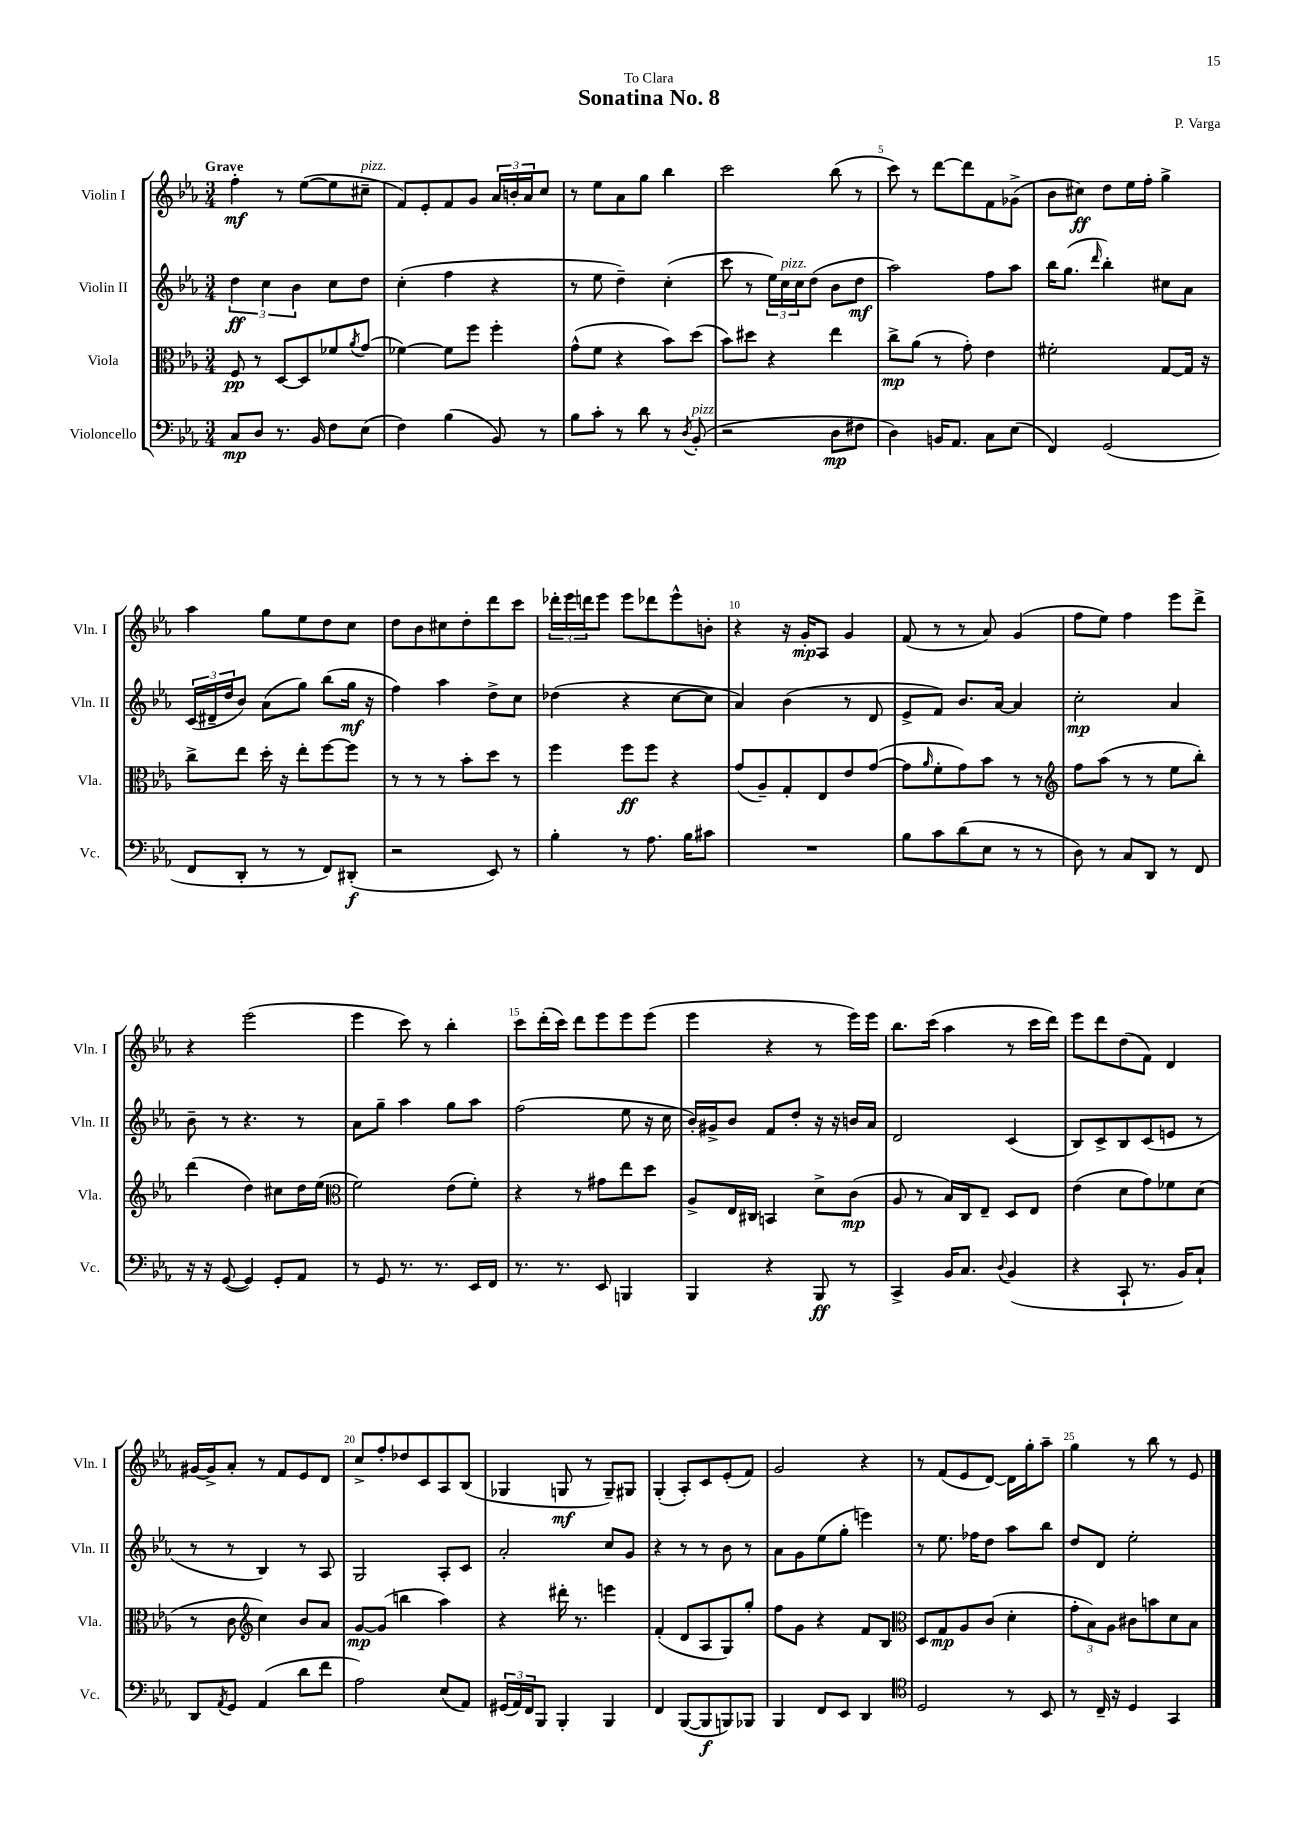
\header { title = "Sonatina No. 8" composer = "P. Varga" dedication = "To Clara" }
<<
\new StaffGroup <<
\new Staff = "s0" \with { instrumentName = "Violin I" shortInstrumentName = "Vln. I" } {
    \clef treble \key ees \major \numericTimeSignature \time 3/4 \tempo "Grave"
    f''4-.\mf r8 ees''8~( ees''8 cis''8--^\markup { \italic "pizz." } |
    f'8) ees'8-. f'8 g'8 \tuplet 3/2 { aes'16 b'16-. aes'16 } c''8 |
    r8 ees''8 aes'8 g''8 bes''4 |
    c'''2 bes''8( r8 |
    c'''8) r8 d'''8~ d'''8 f'8 ges'8->( |
    bes'8 cis''8\ff) d''8 ees''16 f''16-. g''4-> |
    aes''4 g''8 ees''8 d''8 c''8 |
    d''8 bes'8 cis''8 d''8-. d'''8 c'''8 |
    \tuplet 3/2 { des'''16-. ees'''16 d'''16 } ees'''8 ees'''8 des'''8 ees'''8-^ b'8-. |
    r4 r16 g'16-.\mp aes8 g'4 |
    f'8( r8 r8 aes'8) g'4( |
    f''8 ees''8) f''4 ees'''8 d'''8-> |
    r4 ees'''2( |
    ees'''4 c'''8) r8 bes''4-. |
    c'''8 d'''16-.( c'''16) d'''8 ees'''8 ees'''8 ees'''8( |
    ees'''4 r4 r8 ees'''16) ees'''16 |
    bes''8. c'''16( aes''4 r8 c'''16 d'''16) |
    ees'''8 d'''8 d''8( f'8) d'4 |
    gis'16~ gis'16-> aes'8-. r8 f'8 ees'8 d'8 |
    c''8-> f''8-. des''8 c'8 aes8 bes8( |
    ges4 g8\mf r8 g8--) gis8 |
    g4-.( aes8-.) c'8 ees'8-.( f'8) |
    g'2 r4 |
    r8 f'8( ees'8 d'8~) d'16 g''16-. aes''8-- |
    g''4 r8 bes''8 r8 ees'8 \bar "|." |
}
\new Staff = "s1" \with { instrumentName = "Violin II" shortInstrumentName = "Vln. II" } {
    \clef treble \key ees \major \numericTimeSignature \time 3/4
    \tuplet 3/2 { d''4\ff c''4 bes'4 } c''8 d''8 |
    c''4-.( f''4 r4 |
    r8 ees''8 d''4--) c''4-.( |
    c'''8 r8 \tuplet 3/2 { ees''16) c''16^\markup { \italic "pizz." } c''16 } d''8( bes'8 d''8\mf |
    aes''2) f''8 aes''8 |
    bes''16 g''8.( \grace { d'''16 } bes''4-.) cis''8 aes'8 |
    \tuplet 3/2 { c'16( dis'16-- d''16 } bes'8) aes'8( g''8) bes''8( g''16\mf r16 |
    f''4) aes''4 d''8-> c''8 |
    des''4( r4 c''8~ c''8 |
    aes'4) bes'4( r8 d'8 |
    ees'8-> f'8) bes'8. aes'16~ aes'4 |
    c''2-.\mp aes'4 |
    bes'8-- r8 r4. r8 |
    aes'8 g''8-- aes''4 g''8 aes''8 |
    f''2( ees''8 r16 c''16 |
    bes'16-.) gis'16-> bes'8 f'8 d''8-. r16 r16 b'16 aes'16 |
    d'2 c'4( |
    bes8) c'8-> bes8 c'8( e'8 r8 |
    r8 r8 bes4) r8 aes8 |
    g2 aes8-. c'8 |
    aes'2-. c''8 g'8 |
    r4 r8 r8 bes'8 r8 |
    aes'8 g'8 ees''8( g''8-. e'''4) |
    r8 ees''8. fes''16 d''8 aes''8 bes''8 |
    d''8 d'8 ees''2-. \bar "|." |
}
\new Staff = "s2" \with { instrumentName = "Viola" shortInstrumentName = "Vla." } {
    \clef alto \key ees \major \numericTimeSignature \time 3/4
    f8\pp r8 d8~ d8 fes'8 \acciaccatura { aes'8 } g'8( |
    fes'4~) fes'8 f''8 f''4-. |
    g'8-^( f'8 r4 bes'8) d''8( |
    bes'8) dis''8 r4 ees''4 |
    c''8->\mp aes'8( r8 g'8-.) ees'4 |
    fis'2-. g8~ g16 r16 |
    c''8-> ees''8 d''16-. r16 ees''8-. f''8~ f''8 |
    r8 r8 r8 bes'8-. d''8 r8 |
    f''4 f''8\ff f''8 r4 |
    g'8( aes8--) g8-. ees8 ees'8 g'8~( |
    g'8 \grace { aes'16 } f'8-. g'8) bes'8 r8 r8 |
    \clef treble f''8 aes''8( r8 r8 ees''8 bes''8-.) |
    d'''4( d''4) cis''8 d''16 ees''16( |
    \clef alto f'2) ees'8( f'8-.) |
    r4 r8 gis'8 ees''8 d''8 |
    aes8-> ees16 cis16 b,4 d'8-> c'8\mp( |
    aes8 r8 bes16) c16 ees8-- d8 ees8 |
    ees'4( d'8 g'8) fes'8 d'8( |
    r8 c'8 \clef treble c''4) bes'8 aes'8 |
    g'8~\mp g'8( b''4 aes''4) |
    r4 dis'''16-. r8. e'''4 |
    f'4-.( d'8 aes8 g8) g''8-. |
    f''8 g'8 r4 f'8 bes8 |
    \clef alto d8 g8\mp aes8 c'8( d'4-. |
    \tuplet 3/2 { g'8-. bes8) aes8 } cis'8 b'8 d'8 bes8 \bar "|." |
}
\new Staff = "s3" \with { instrumentName = "Violoncello" shortInstrumentName = "Vc." } {
    \clef bass \key ees \major \numericTimeSignature \time 3/4
    c8\mp d8 r8. bes,16 f8 ees8( |
    f4) bes4( bes,8) r8 |
    bes8 c'8-. r8 d'8 r8 \acciaccatura { d8 } bes,8-.^\markup { \italic "pizz." }( |
    r2 d8\mp fis8 |
    d4) b,16 aes,8. c8 ees8( |
    f,4) g,2( |
    f,8 d,8-. r8 r8 f,8) dis,8-.\f( |
    r2 ees,8) r8 |
    bes4-. r8 aes8. bes16 cis'8 |
    R2. |
    bes8 c'8 d'8( ees8 r8 r8 |
    d8) r8 c8 d,8 r8 f,8 |
    r16 r16 g,8~( g,4) g,8-. aes,8 |
    r8 g,8 r8. r8. ees,16 f,16 |
    r8. r8. ees,8 b,,4 |
    bes,,4 r4 bes,,8\ff r8 |
    c,4-> bes,16 c8. \appoggiatura { d8 } bes,4( |
    r4 c,8-! r8. bes,16) c8-! |
    d,8 \acciaccatura { aes,8 } g,8 aes,4( d'8 f'8 |
    aes2) ees8( aes,8) |
    \tuplet 3/2 { gis,16( aes,16) f,16 } bes,,8 bes,,4-. bes,,4 |
    f,4 bes,,8~( bes,,8\f b,,8) bes,,8 |
    bes,,4 f,8 ees,8 d,4 |
    \clef tenor d2 r8 bes,8 |
    r8 c16-- r16 d4 g,4 \bar "|." |
}
>>
>>
\layout { \context { \Score \override BarNumber.break-visibility = ##(#f #t #t) barNumberVisibility = #(every-nth-bar-number-visible 5) } }
